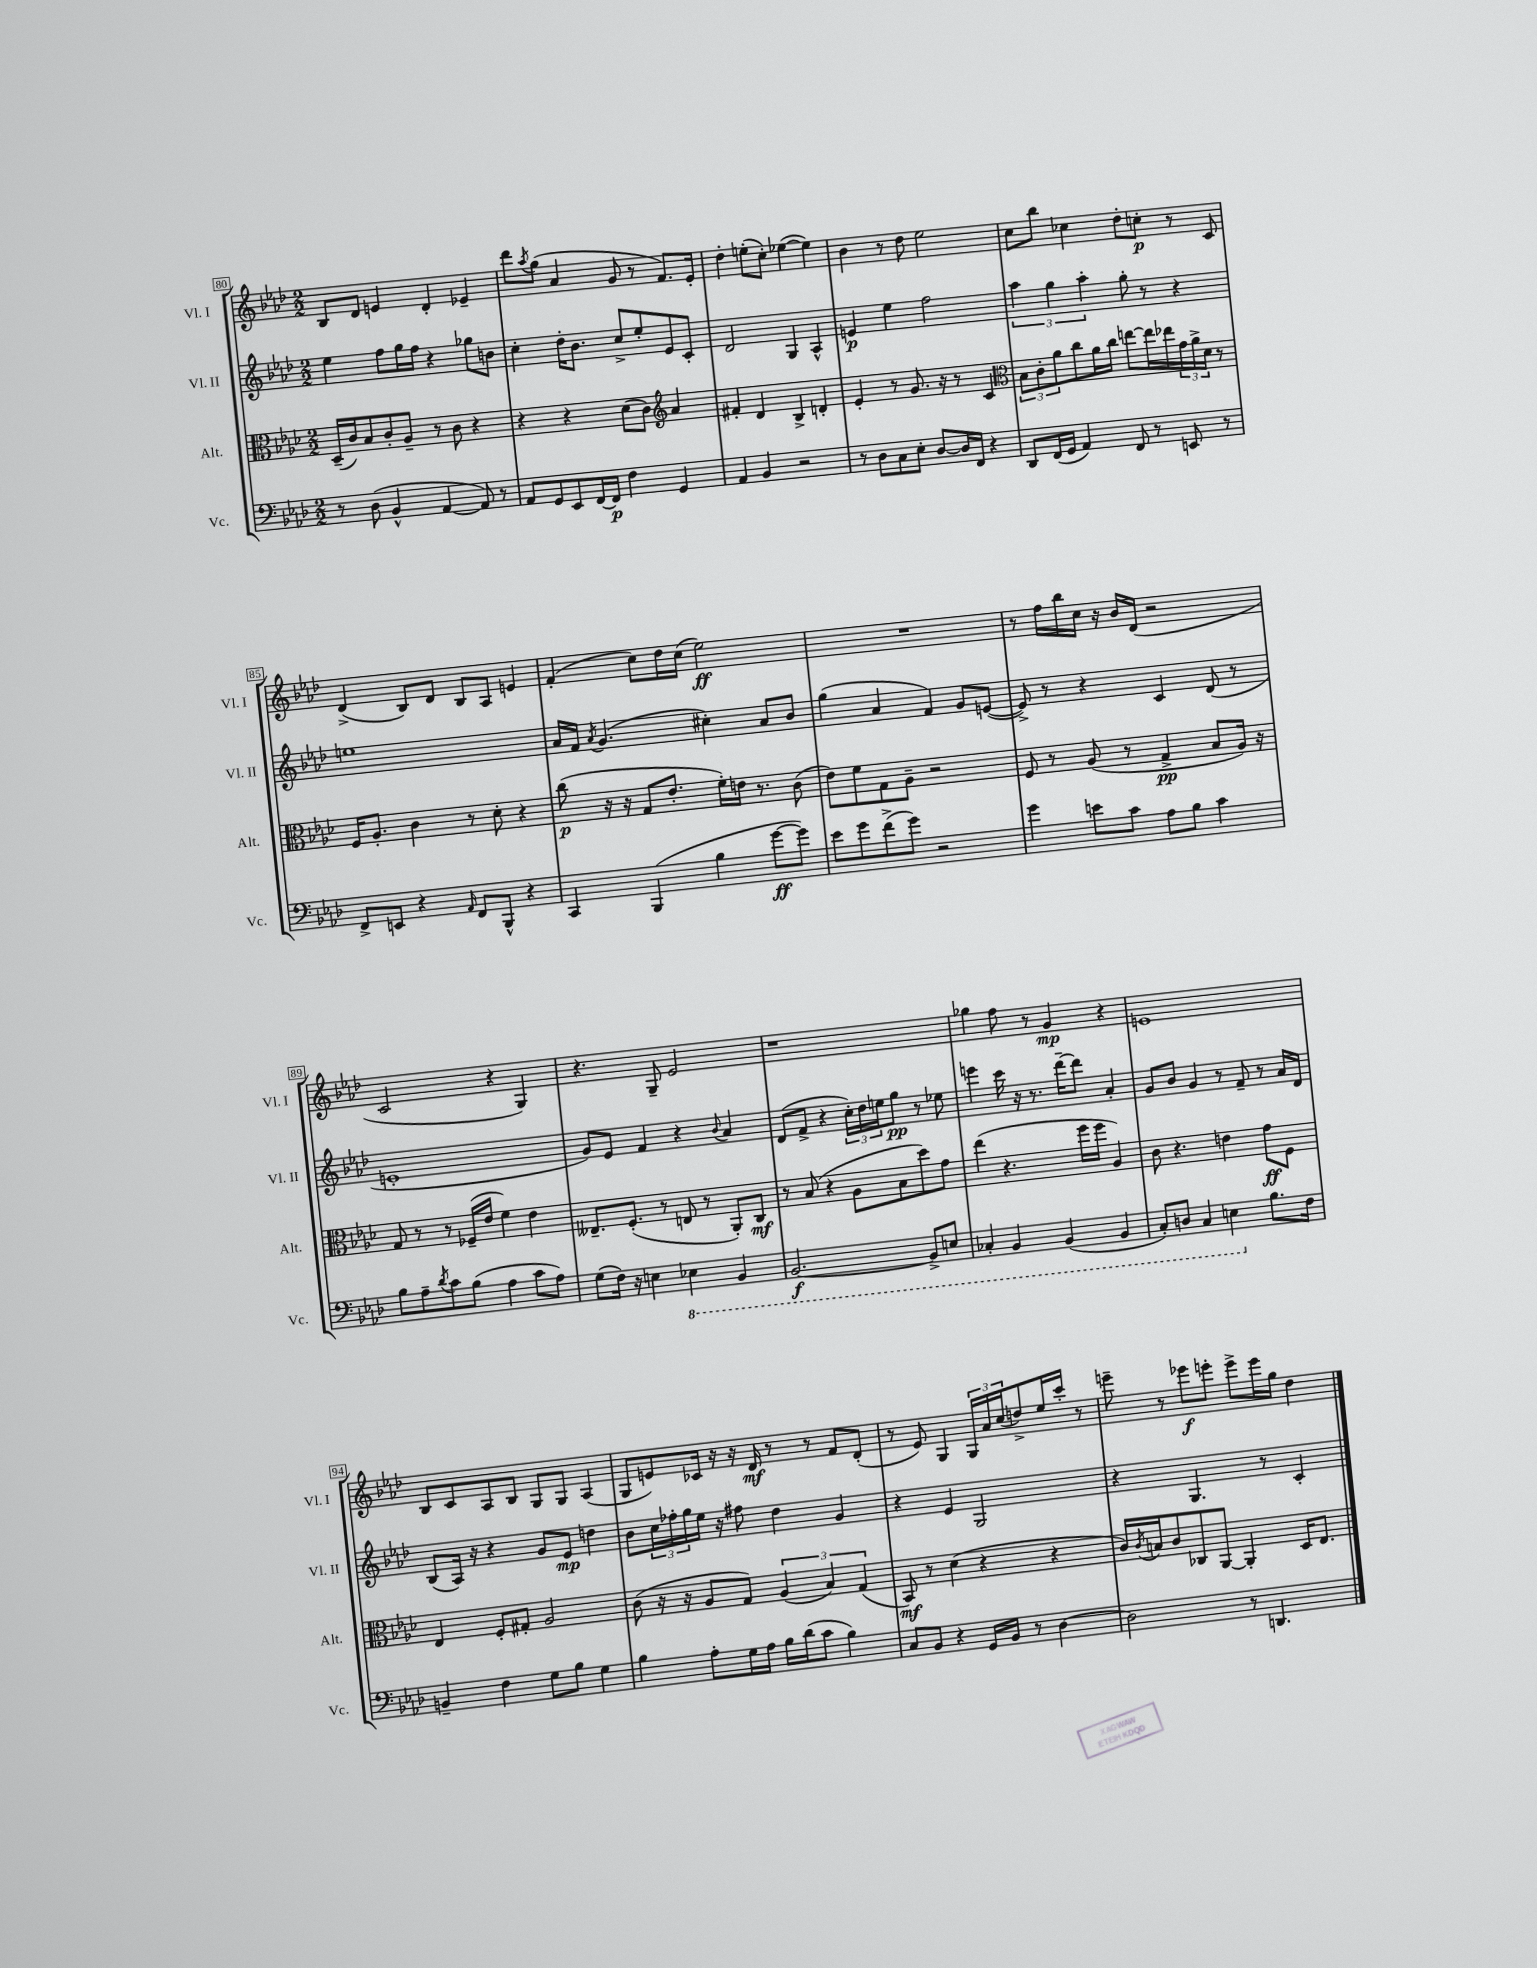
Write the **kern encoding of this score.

**kern	**kern	**kern	**kern
*staff4	*staff3	*staff2	*staff1
*clefF4	*clefC3	*clefG2	*clefG2
*k[b-e-a-d-]	*k[b-e-a-d-]	*k[b-e-a-d-]	*k[b-e-a-d-]
*M2/2	*M2/2	*M2/2	*M2/2
8r	(16D-~/LL	4ee-\	8B-/L
.	16c/J)	.	.
(8D-\	8B-/	.	8d-/J
4BB-^^/	8c'/	8ff\L	4e/
.	8A-~/J	16gg\L	.
.	.	16ff\JJ	.
[4AA-/	8r	4r	4d-'/
.	8c\	.	.
8AA-/])	4r	8gg-\L	4e-~/
8r	.	8b\J	.
=	=	=	=
8AA-/L	4r	4cc'\	8ddd-\L
.	.	.	8qaa-/
8GG/	.	.	(8gg\J
8EE-/	4r	16dd-'\LK	4a-/
.	.	8.b-\J	.
[16FF/L	.	.	.
16FF/]JJ	.	.	.
4F\	(8d-\L	8cc^/L	8g/
.	8c\J)	8ee-'/	8r
*	*clefG2	*	*
4GG/	4a-/	8e-/	8.f/L)
.	.	8c'/J	.
.	.	.	16e-'/Jk
=	=	=	=
4AA-/	4f#'/	2d-/	4dd-'\
4BB-/	4d-/	.	(8ee'\L
.	.	.	8cc'\J)
2r	4B-^/	4G/	([4ee-\
.	4d'/	4A-^^/	4ee-\])
=	=	=	=
8r	4e-'/	4e/	4b-\
8D-\L	.	.	.
8C\	8r	4ee-\	8r
8E-'\J	8.g/	.	8dd-\
[8D-/L	.	2ff\	2ee-\
.	16r	.	.
16D-/]L	8r	.	.
16FF/JJ	.	.	.
4r	4c/	.	.
=	=	=	=
*	*clefC3	*	*
8DD-/L	12B-\L	6aa-\	8cc\L
.	12c'\	.	.
(16FF/L	.	.	8bb-\J
.	12a-\	6gg\	.
16GG/JJ	.	.	.
4AA-/)	8cc\	.	4cc-\
.	.	6aa-'\	.
.	16a-\L	.	.
.	16cc\JJ	.	.
8FF/	[8ee\L	8gg'\	8dd-'\L
8r	16ee\]L	8r	8cc'\J
.	16ee-\	.	.
8EE/	24g\	4r	8r
.	24a-^\	.	.
.	24d-\JJ	.	.
8r	8r	.	8c/
=	=	=	=
8FF^/L	16F/LK	1ee	(4d-^/
.	8.A-'/J	.	.
8EE/J	.	.	.
4r	4c\	.	8B-/L)
.	.	.	8d-/J
16qqAA-/	.	.	.
8FF/L	8r	.	8B-/L
8BBB-^^/J	8d-'\	.	8A-/J
4r	4r	.	4e/
=	=	=	=
4CC/	(8cc\	16a-/LL	(4f'/
.	.	16f/JJ	.
.	.	8qa-/	.
.	16r	(4.g/	.
.	16r	.	.
(4BBB-/	8G/L	.	8cc\L)
.	8.e-'/J	.	16dd-\L
.	.	.	(16cc\JJ
4B-\	.	4cc#'\)	2ee-\)
.	16f'\LL)	.	.
.	16e\JJ	.	.
.	8.r	.	.
[8g\L	.	8a-/L	.
8g\]J)	(8c\	8b-/J	.
=	=	=	=
8e-\L	8e-\L)	(4gg\	1r
8g\	8f\	.	.
(8f^\	8G\	4a-/	.
8g\J)	8A-~\J	.	.
2r	2r	4f/)	.
.	.	8g/L	.
.	.	([8e/J	.
=	=	=	=
4g\	8F/	8e^/])	8r
.	8r	8r	16ff\LL
.	.	.	16bb-\
8e\L	(8A-/	4r	16cc\JJ
.	.	.	16r
8c\J	8r	.	16b-/LL
.	.	.	(16d-/JJ
8A-\L	4G^/	4c/	2r
8B-\J	.	.	.
4c\	8B-/L	(8d-/	.
.	16A-/Jk)	8r	.
.	16r	.	.
=	=	=	=
8B-\L	8G/	1e'	2c/
8A-~\	8r	.	.
8qd-/	.	.	.
8c\	8r	.	.
(8B-\J	(16F-~/LL	.	.
.	16e-/JJ	.	.
4A-\	4f\)	.	4r
8c\L	4e-\	.	4G/)
8A-\J)	.	.	.
=	=	=	=
(8G\L	8.E--~/L	8g/L)	4.r
16F\Jk)	.	8e-/J	.
16r	(8.F'/J	.	.
4E\	.	4f/	.
.	8r	.	8G~/
4EE-\	8E/	4r	2e-/
.	8r	.	.
.	.	8qqb-/	.
4BBB-/	8AA-'/L)	4a-/	.
.	8C/J	.	.
=	=	=	=
[2.BBB-/	8r	(8d-/L	1r
.	(8B-/	8f^/J	.
.	4r	4r	.
.	8A-\L	24cc'\LL)	.
.	.	24dd-\	.
.	.	24ee\J	.
.	8B-\	8gg\J	.
8BBB-^/]L	8dd-\)	8r	.
8EE/J	8g\J	8ee-\	.
=	=	=	=
4CC-'/	(4ee-\	4eee\	4gg-\
4BBB-/	4.r	16ccc\	8ff\
.	.	16r	.
.	.	8.r	8r
(4BBB-/	.	.	4g/
.	.	[16ddd-~\LK	.
.	16ff\LL	8ddd-\]J	.
.	16ff\JJ	.	.
4BBB-/	4A-/)	4a-'/	4r
=	=	=	=
8CC'/L)	8c\	8g/L	1e
8DD/J	4.r	8b-/J	.
4CC/	.	4g/	.
4EE\	4e\	8r	.
.	.	8f~/	.
8.B-\L	8g\L	8r	.
.	8F\J	16a-/LL	.
16F\Jk	.	16d-/JJ	.
=	=	=	=
4BB~/	4E-/	(8B-/L	8B-/L
.	.	16A-/Jk)	8c/
.	.	16r	.
4F\	8F'/L	4r	8A-/
.	8G#'/J	.	8B-/J
8G\L	2A-/	8g/L	8G/L
8B-\J	.	8e-/J	8G/J
4G\	.	4dd\	(4A-/
=	=	=	=
4B-\	(8c\	8b-\L	8G/L
.	16r	24cc\L	8e/)
.	.	24ff-'\	.
.	16r	.	.
.	.	24gg\	.
8A-'\L	8A-/L	16ee-\JJ	16c-/Jk
.	.	16r	16r
16G\L	8G/J)	8ff#\	16r
16A-\JJ	.	.	16d-/
16B-\LL	(6A-/	4dd-\	8r
(16d-\J	.	.	.
8c\J	.	.	8r
.	6B-/)	.	.
4B-\)	.	4g/	8f/L
.	(6G/	.	.
.	.	.	(8d-'/J
=	=	=	=
8C/L	8BB-/)	4r	8r
8BB-/J	8r	.	8e-/)
4r	(4d-\	4e-/	4G/
16GG/LL	4r	2G/	24G/LL
.	.	.	24a-/
16BB-/JJ	.	.	.
.	.	.	(24cc/J
8r	.	.	8dd^/)
[4D-\	4r	.	16ee-/L
.	.	.	16ccc'/JJ
.	.	.	8r
=	=	=	=
2D-\]	16c/LL)	4r	8eee~\
.	8qc/	.	.
.	16B/J	.	.
.	8c/	.	8r
.	8C-/	4.G/	8eee-\L
.	[8AA-/J	.	8eee'\J
8r	4AA-'/]	.	8eee^\L
4.DD/	.	8r	16eee\L
.	.	.	16gg\JJ
.	16D-/LK	4c'/	4dd-\
.	8.E-/J	.	.
==	==	==	==
*-	*-	*-	*-
